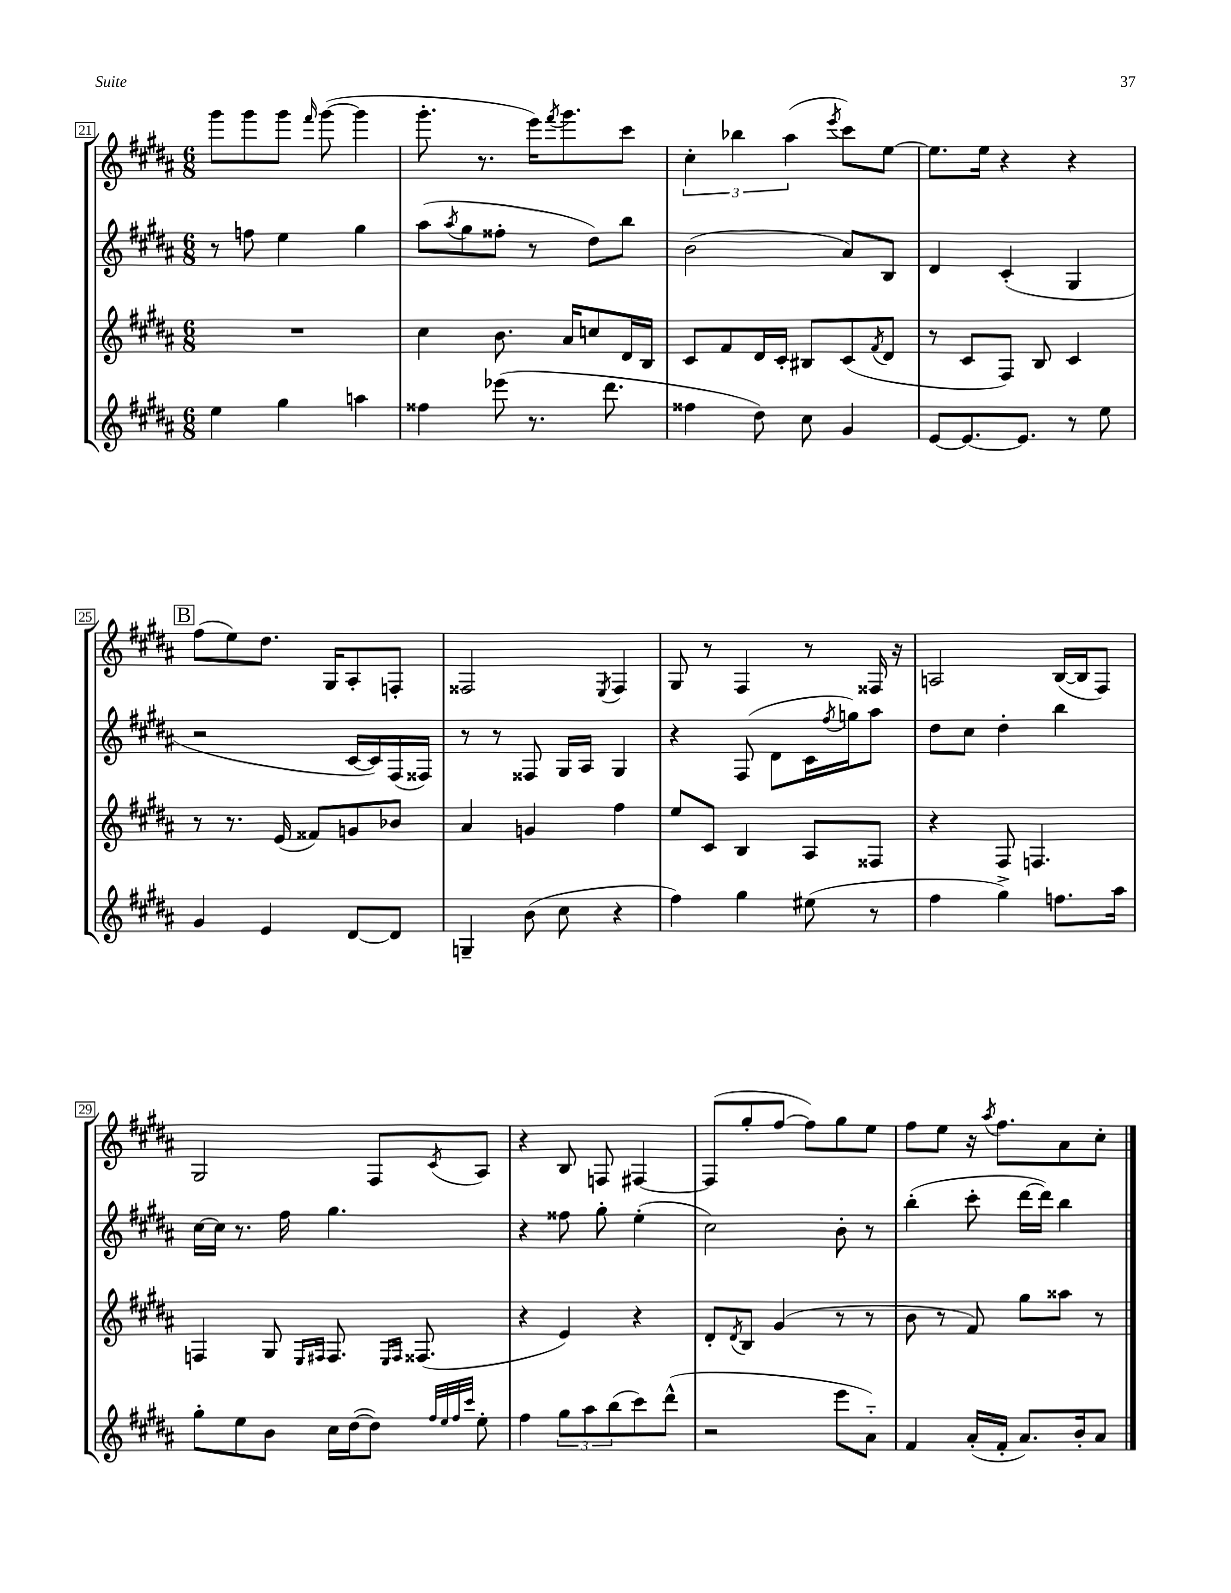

**kern	**kern	**kern	**kern
*staff4	*staff3	*staff2	*staff1
*clefG2	*clefG2	*clefG2	*clefG2
*k[f#c#g#d#a#]	*k[f#c#g#d#a#]	*k[f#c#g#d#a#]	*k[f#c#g#d#a#]
*M6/8	*M6/8	*M6/8	*M6/8
4ee	2.r	8r	8ggg#
.	.	8ff	8ggg#
4gg#	.	4ee	8ggg#
.	.	.	16qqfff#
.	.	.	([8ggg#
4aa	.	4gg#	4ggg#]
=	=	=	=
4ff##	4cc#	(8aa#	8.ggg#'
.	.	8qaa#	.
.	.	8gg#	.
.	.	.	8.r
(8eee-	8.b	8ff##'	.
8.r	.	8r	16eee)
.	.	.	8qfff#
.	16a#	.	8.ggg#
.	8cc	8dd#)	.
8.ddd#	.	.	.
.	16d#	8bb	8ccc#
.	16B	.	.
=	=	=	=
4ff##	8c#	(2b	6cc#'
.	8f#	.	.
.	.	.	6bb-
8dd#)	16d#	.	.
.	16c#'	.	.
.	.	.	(6aa#
8cc#	8B#	.	.
.	.	.	8qeee
4g#	(8c#	8a#)	8ccc#)
.	8qf#	.	.
.	8d#	8B	[8ee
=	=	=	=
[8e	8r	4d#	8.ee]
8.e_	8c#	.	.
.	.	.	16ee
.	8F#)	(4c#'	4r
8.e]	.	.	.
.	8B	.	.
8r	4c#	4G#	4r
8ee	.	.	.
=	=	=	=
4g#	8r	2r	(8ff#
.	8.r	.	8ee)
4e	.	.	8.dd#
.	(16e	.	.
.	8f##)	.	.
.	.	.	16G#
[8d#	8g	[16c#	8A#'
.	.	16c#])	.
8d#]	8b-	(16F#	8F'
.	.	16F##)	.
=	=	=	=
4G~	4a#	8r	2F##
.	.	8r	.
(8b	4g	8F##	.
8cc#	.	16G#	.
.	.	16A#	.
.	.	.	8qE
4r	4ff#	4G#	4F##
=	=	=	=
4ff#)	8ee	4r	8G#
.	8c#	.	8r
4gg#	4B	(8F#	4F#
.	.	8d#	.
(8ee#	8A#	16c#	8r
.	.	8qff#	.
.	.	16gg)	.
8r	8F##	8aa#	16F##
.	.	.	16r
=	=	=	=
4ff#	4r	8dd#	2A
.	.	8cc#	.
4gg#^)	8F#	4dd#'	.
.	4.F	.	.
8.ff	.	4bb	([16B
.	.	.	16B]
.	.	.	8F#)
16aa#	.	.	.
=	=	=	=
8gg#'	4F	[16cc#	2G#
.	.	16cc#]	.
8ee	.	8.r	.
8b	8G#	.	.
.	.	16ff#	.
.	16qqE	.	.
.	16qqF#	.	.
16cc#	8.F#	4.gg#	.
([16dd#	.	.	.
8dd#])	.	.	8F#
.	16qqE	.	.
.	16qqF#	.	.
.	(8.F##	.	.
32qqff#	.	.	.
32qqee	.	.	.
32qqff#	.	.	.
32qqccc#	.	.	8qc#
8ee'	.	.	8A#
=	=	=	=
4ff#	4r	4r	4r
12gg#	4e)	8ff##	8B
12aa#	.	.	.
.	.	8gg#'	8F
(12bb	.	.	.
8ccc#)	4r	(4ee'	[4F#
(8ddd#^^	.	.	.
=	=	=	=
2r	8d#'	2cc#)	(8F#]
.	8qd#	.	.
.	8B	.	8gg#'
.	(4g#	.	[8ff#
.	.	.	8ff#])
8eee	8r	8b'	8gg#
8a#'~)	8r	8r	8ee
=	=	=	=
4f#	8b	(4bb'	8ff#
.	8r	.	8ee
(16a#'	8f#)	8ccc#'	16r
.	.	.	8qaa#
16f#'	.	.	8.ff#
8.a#)	8gg#	[16ddd#	.
.	.	16ddd#])	.
.	8aa##	4bb	8a#
16b'	.	.	.
8a#	8r	.	8cc#'
==	==	==	==
*-	*-	*-	*-
